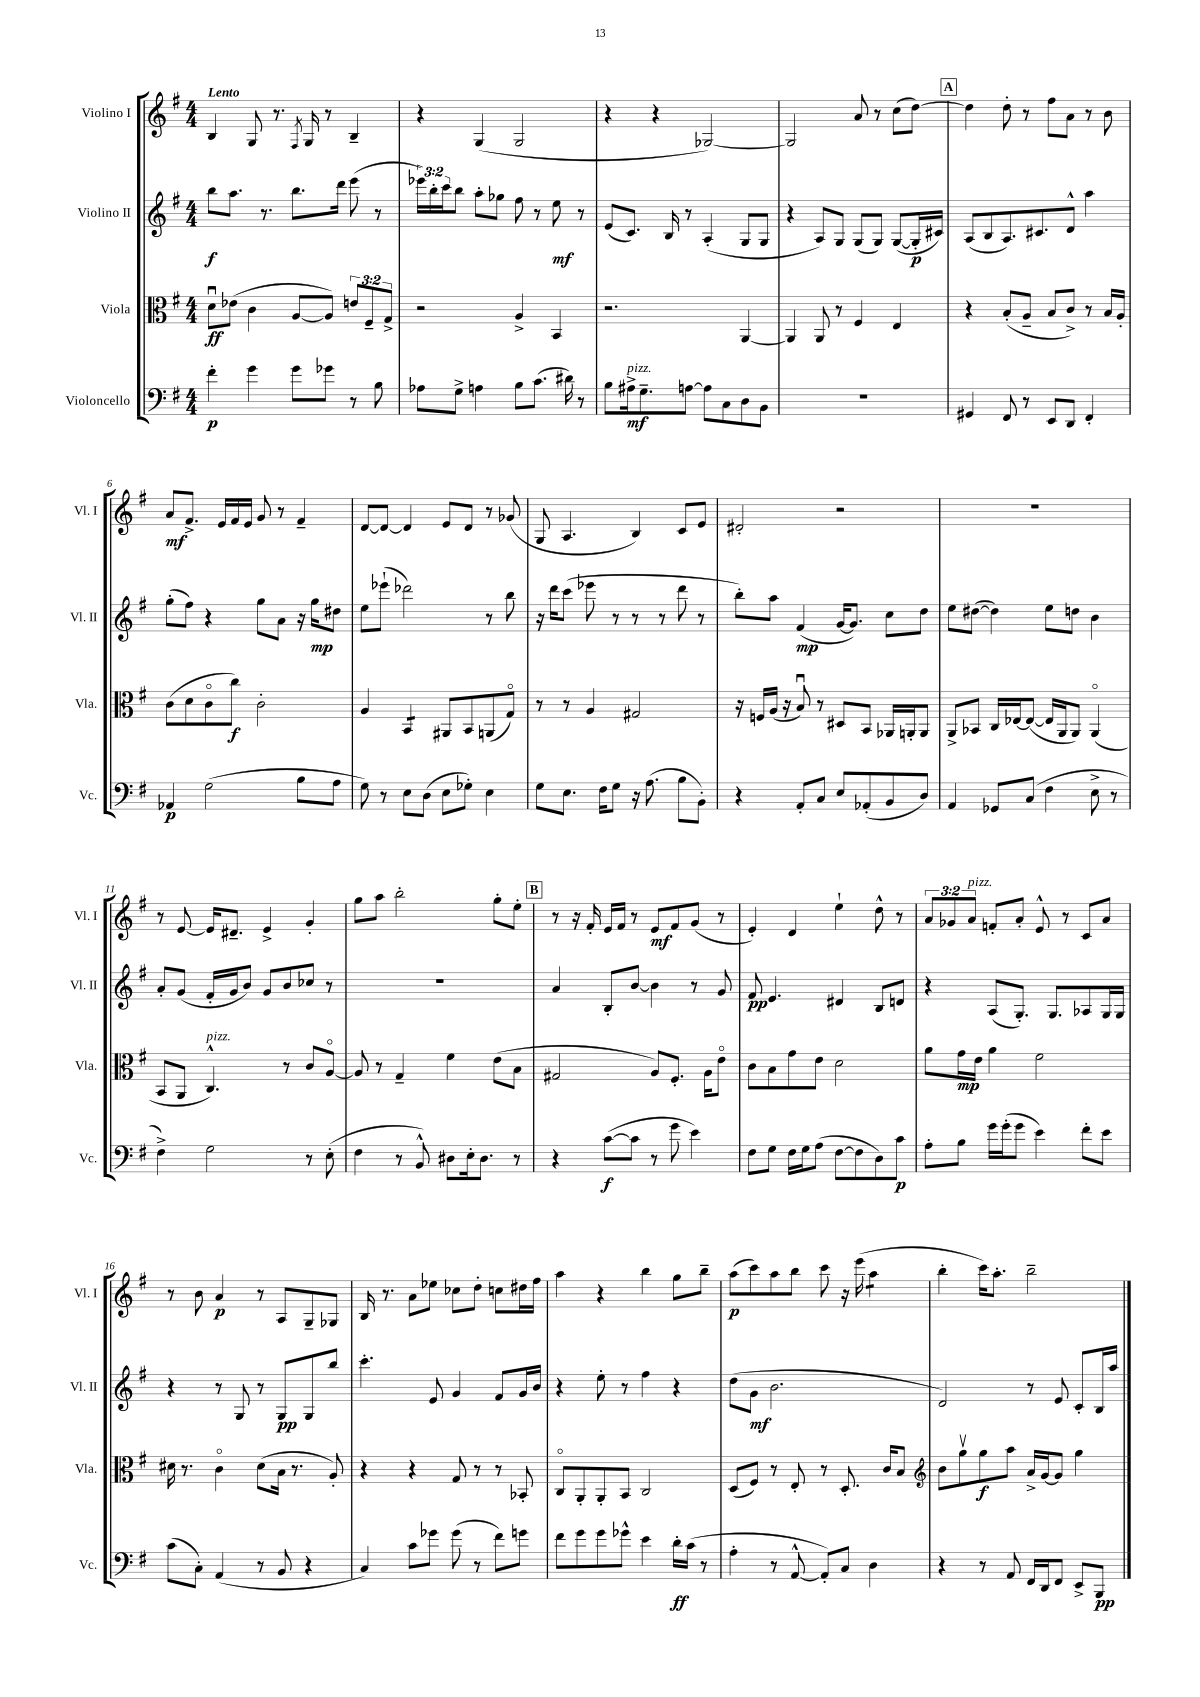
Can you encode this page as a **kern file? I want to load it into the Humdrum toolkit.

**kern	**kern	**kern	**kern
*staff4	*staff3	*staff2	*staff1
*clefF4	*clefC3	*clefG2	*clefG2
*k[f#]	*k[f#]	*k[f#]	*k[f#]
*M4/4	*M4/4	*M4/4	*M4/4
4f#'	8du	8bb	4B
.	(8e-	8.aa	.
4g	4c	.	8G
.	.	8.r	.
.	.	.	8.r
8g	[8A	8.bb	.
.	.	.	8qF#
.	.	.	16G
8g-	8A])	.	8r
.	.	16ddd	.
8r	12e	(8eee	4B~
.	12F#~	.	.
8B	.	8r	.
.	12G^	.	.
=	=	=	=
8A-	2r	24eee-)	4r
.	.	24bb'	.
.	.	24ccc	.
8G^	.	8bb	.
4A	.	8aa'	(4G
.	.	8gg-	.
8B	4A^	8ff#	2G
(8.c	.	8r	.
.	4BB	8ee	.
16d#)	.	.	.
8r	.	8r	.
=	=	=	=
8B	2.r	(8e	4r
16A#^	.	8.c)	.
8.G~	.	.	.
.	.	.	4r
.	.	16B	.
[8A	.	8r	.
8A]	.	(4A'	[2G-)
8C	.	.	.
8D	[4AA	8G	.
8BB	.	8G	.
=	=	=	=
1r	4AA]	4r	2G-]
.	8AA	8A)	.
.	8r	8G	.
.	4F#	(8G	8a
.	.	8G)	8r
.	4E	([8G	(8cc
.	.	16G']	[8dd)
.	.	16c#)	.
=	=	=	=
4GG#	4r	(8A	4dd]
.	.	8B	.
8FF#	(8B'	8.A)	8dd'
8r	8A~	.	8r
.	.	8.c#	.
8EE	8B	.	8ff#
8DD	8c^)	8d^^	8a
4FF#'	8r	4aa	8r
.	16B	.	8b
.	16A'	.	.
=	=	=	=
4AA-	(8c	(8gg'	8a
.	8d	8ff#)	8.f#^
(2G	8co	4r	.
.	.	.	16e
.	8cc)	.	16f#
.	.	.	16e
.	2c'	8gg	8g
.	.	8a	8r
8B	.	16r	4f#~
.	.	16gg	.
8A	.	8dd#	.
=	=	=	=
8G)	4A	8ee	[8d
8r	.	(8eee-`	8d_
8E	4BB	2ddd-)	4d]
(8D	.	.	.
8E	8AA#	.	8e
8G-')	8BB	.	8d
4E	(8AA	8r	8r
.	8Go)	8bb	(8g-
=	=	=	=
8G	8r	16r	8G
.	.	16ddd	.
8.E	8r	(8ccc	4.A
.	4A	8eee-	.
16F#	.	.	.
8G	.	8r	.
16r	2G#	8r	4B)
(8.A	.	.	.
.	.	8r	.
8B	.	8ddd	8c
8BB')	.	8r	8e
=	=	=	=
4r	16r	8bb')	2d#'
.	16F	.	.
.	(16A	8aa	.
.	16r	.	.
8AA'	8Bu)	(4f#	.
8C	8r	.	.
8E	8D#	[16g	2r
.	.	8.g])	.
(8AA-'	8BB	.	.
8BB	16AA-	8cc	.
.	16AA'	.	.
8D)	8AA	8dd	.
=	=	=	=
4AA	8AA^	8ee	1r
.	8BB-	([8dd#	.
8GG-	16C	4dd#])	.
.	[16E-	.	.
(8C	(8E-_	.	.
4F#	16E-]	8ee	.
.	16AA	.	.
.	8AA)	8dd	.
8E^	(4AAo	4b	.
8r	.	.	.
=	=	=	=
4F#^)	8BB	8a'	8r
.	8AA	(8g	[8e
2G	4.C^^)	16f#'	16e]
.	.	16g	8.d#~
.	.	8b)	.
.	.	8g	4e^
.	8r	8b	.
8r	8c	8cc-	4g'
(8E'	[8Ao	8r	.
=	=	=	=
4F#	8A]	1r	8gg
.	8r	.	8aa
8r	4G~	.	2bb'
8BB^^)	.	.	.
8D#	4f#	.	.
16E'	.	.	.
8.D#	.	.	.
.	(8e	.	8gg'
8r	8B	.	8ee'
=	=	=	=
4r	2G#	4a	8r
.	.	.	16r
.	.	.	16f#'
([8c	.	8B'	16e
.	.	.	16f#
8c]	.	[8b	8r
8r	8A)	4b]	8e
8g	8.F#'	.	8f#
4e)	.	8r	(8g
.	16A	.	.
.	8eo	8g	8r
=	=	=	=
8F#	8c	8f#	4e')
8G	8B	4.e	.
16F#	8g	.	4d
16G	.	.	.
(8A	8e	.	.
[8F#	2d	4d#	4ee`
8F#]	.	.	.
8D)	.	8B	8dd^^
8c	.	8d	8r
=	=	=	=
8A'	8a	4r	12a
.	.	.	12g-
8B	16g	.	.
.	.	.	12a
.	16e	.	.
16g	4a	(8A	8f'
(16g'	.	.	.
8g	.	8.G')	8a'
4e)	2f#	.	8e^^
.	.	8.G	.
.	.	.	8r
8f#'	.	8A-	8c
8e	.	16G	8a
.	.	16G	.
=	=	=	=
(8c	16d#	4r	8r
.	8.r	.	.
8C')	.	.	8b
(4AA	4co	8r	4a
.	.	8G	.
8r	(8d#	8r	8r
8BB	16B	8G	8A
.	8.r	.	.
4r	.	8G	8G~
.	8A')	8bb	8G-
=	=	=	=
4C)	4r	4.ccc'	16B
.	.	.	8.r
8c	4r	.	8a
8g-	.	8e	8ee-
(8g-	8G	4g	8cc-
8r	8r	.	8dd'
8f#)	8r	8f#	8cc
8g	8BB-'	16g	16dd#
.	.	16b	16ff#
=	=	=	=
8f#	8Co	4r	4aa
8g	8AA'	.	.
8g	8AA'	8ee'	4r
8g-^^	8BB	8r	.
4e	2C	4ff#	4bb
16d'	.	4r	8gg
(16c	.	.	.
8r	.	.	8bb~
=	=	=	=
4A'	(8D	(8dd	(8aa
.	8F#)	8g	8ccc)
8r	8r	2.b	8aa
[8AA^^	8E'	.	8bb
8AA'])	8r	.	8ccc
8C	8.D'	.	16r
.	.	.	(16eee
4D	.	.	4aa
.	16c	.	.
.	8B	.	.
=	=	=	=
*	*clefG2	*	*
4r	8b	2d)	4bb'
.	8ggv	.	.
8r	8gg	.	16ccc)
.	.	.	8.aa'
8AA	8aa	.	.
16FF#	16a^	8r	2bb~
16DD	[16g	.	.
8FF#	8g]	8e	.
8EE^	4gg	8c'	.
8BBB	.	16B	.
.	.	16aa	.
==	==	==	==
*-	*-	*-	*-
